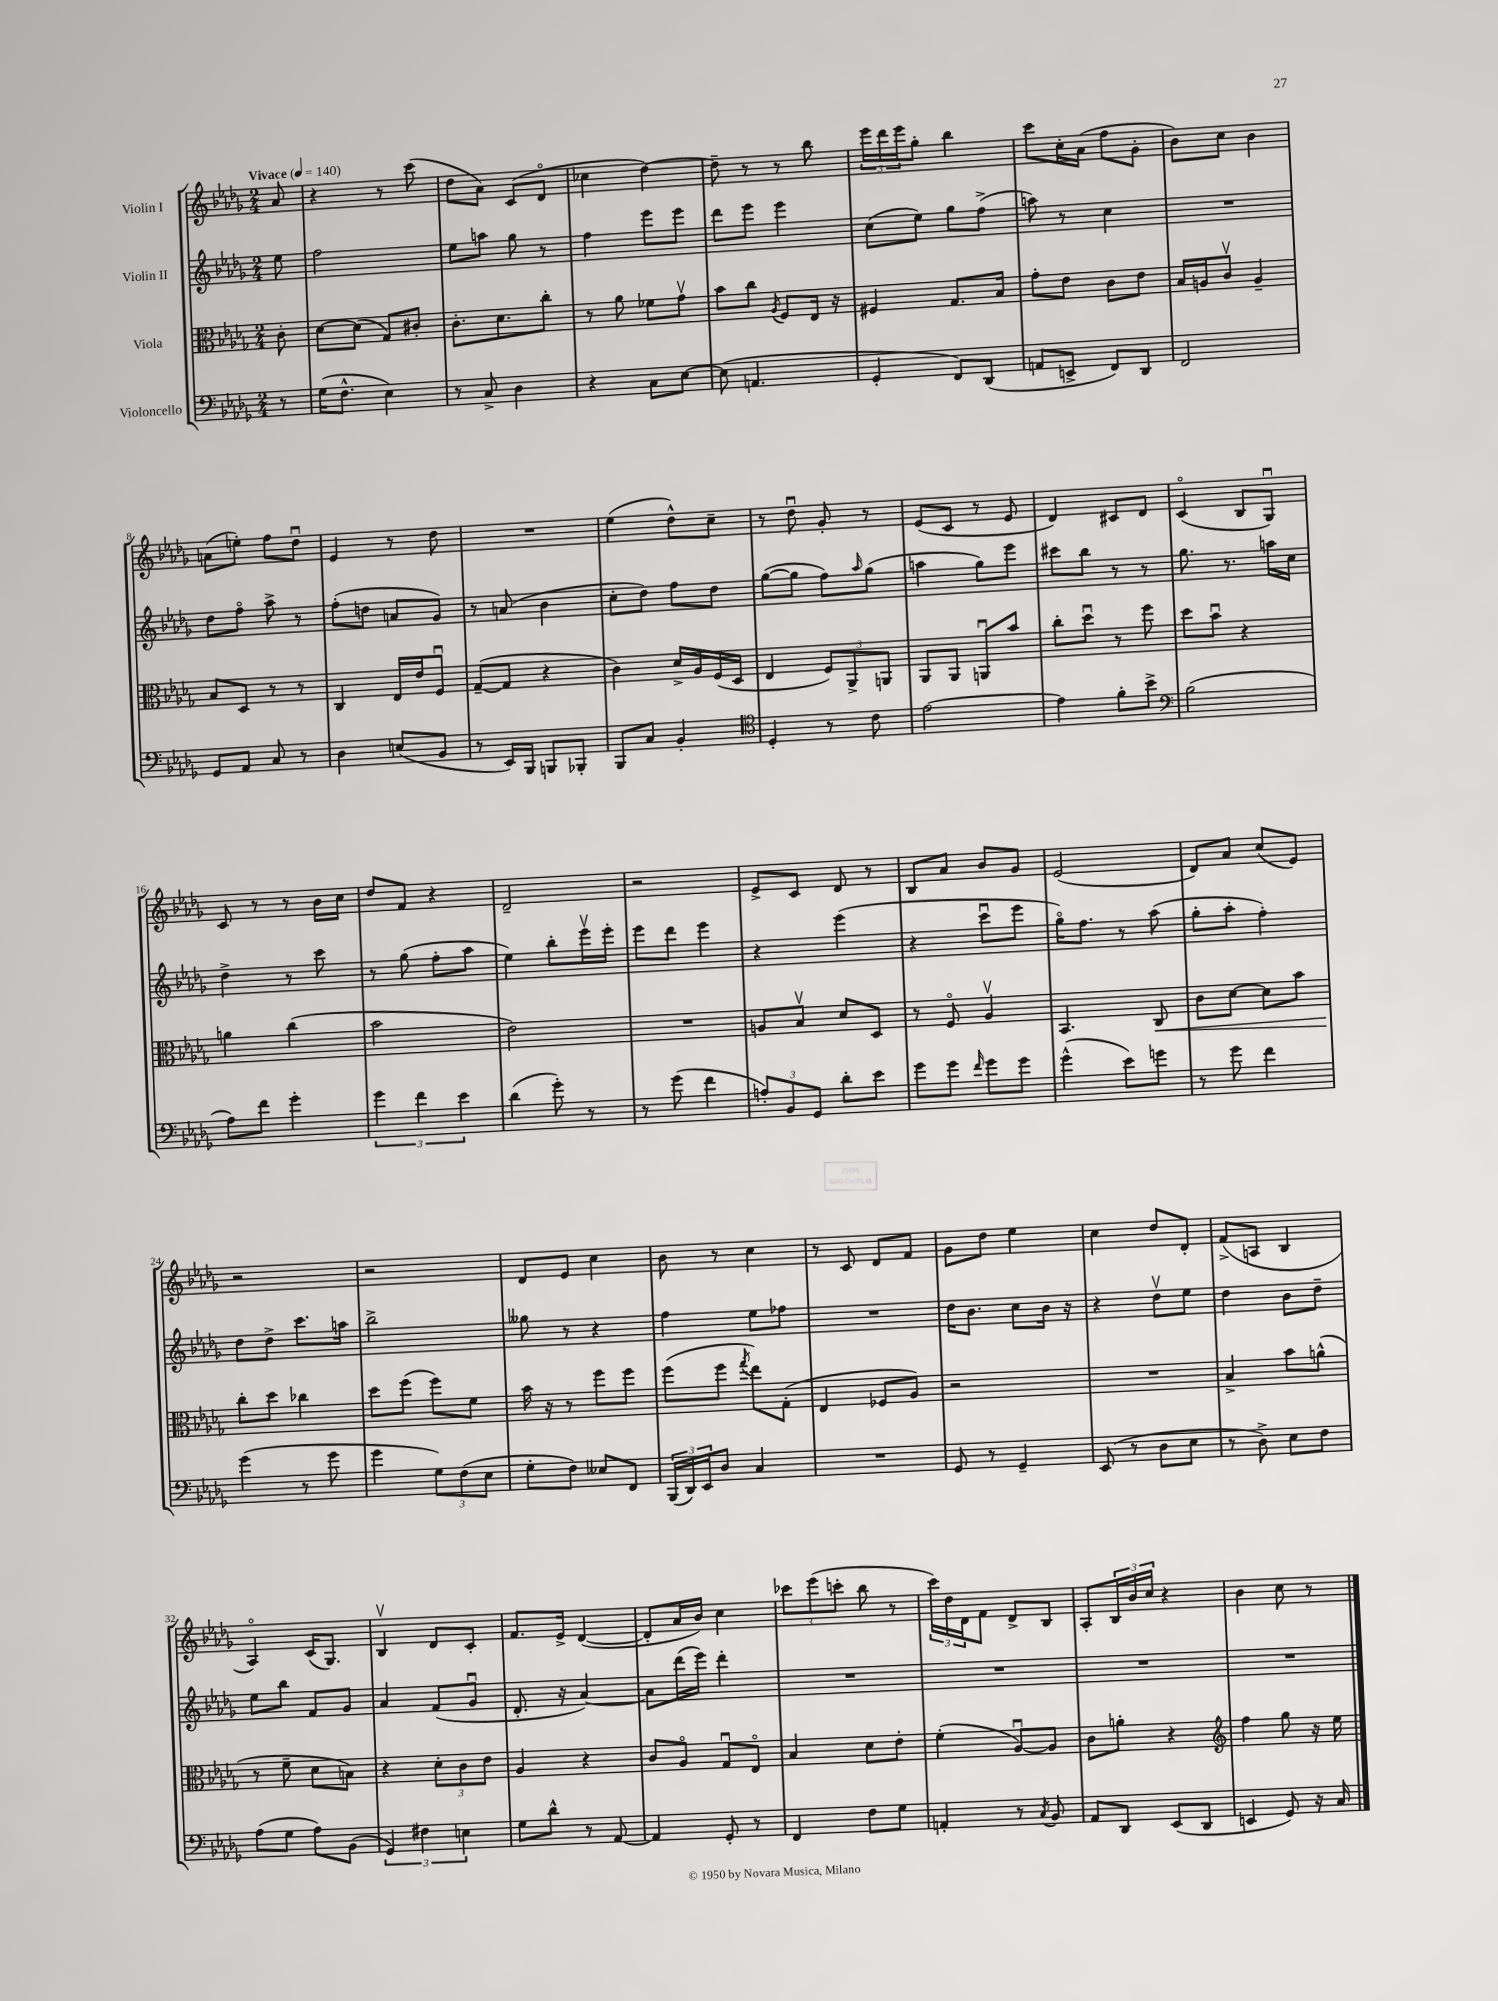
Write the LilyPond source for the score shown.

<<
\new StaffGroup <<
\new Staff = "s0" \with { instrumentName = "Violin I" } {
    \clef treble \key des \major \numericTimeSignature \time 2/4 \partial 8 \tempo "Vivace" 4 = 140
    aes'8 |
    r4 r8 c'''8( |
    des''8 aes'8) c'8( des'8\flageolet |
    ces''4 des''4~) |
    des''8-- r8 r8 bes''8 |
    \tuplet 3/2 { ees'''16 des'''16 ees'''16 } ges''8-. bes''4 |
    c'''8 c''16-. aes'16( f''8 ges'8-. |
    bes'8) c''8 bes'4 |
    a'8( e''8-.) f''8 des''8\downbow |
    ees'4 r8 des''8 |
    R2 |
    ees''4( des''8-^) c''8-- |
    r8 des''8\downbow ges'8-. r8 |
    ees'8( c'8 r8 ees'8 |
    des'4) cis'8 des'8 |
    c'4\flageolet( bes8 ges8\downbow) |
    c'8 r8 r8 bes'16 c''16 |
    des''8 f'8 r4 |
    des'2-- |
    r2 |
    ees'8-> c'8 des'8 r8 |
    bes8 aes'8 bes'8 ges'8 |
    ees'2( |
    des'8) aes'8 c''8( ees'8) |
    r2 |
    r2 |
    des'8 ees'8 c''4 |
    bes'8 r8 c''4 |
    r8 c'8 des'8 f'8 |
    ges'8 des''8 ees''4 |
    c''4 des''8 des'8-. |
    f'8->( a8 bes4 |
    aes4\flageolet) c'16( ges8.) |
    bes4\upbow des'8 c'8-. |
    f'8. ees'16-> des'4~( |
    des'8-. aes'16 bes'16) c''4 |
    \tuplet 3/2 { ces'''8 ees'''8( c'''8-. } bes''8 r8 |
    \tuplet 3/2 { c'''16) des''16 des'16 } f'8 des'8-> bes8 |
    aes8-. \tuplet 3/2 { bes16 bes'16 c''16 } r4 |
    bes'4 c''8 r8 \bar "|." |
}
\new Staff = "s1" \with { instrumentName = "Violin II" } {
    \clef treble \key des \major \numericTimeSignature \time 2/4 \partial 8
    ees''8 |
    f''2 |
    ees''8 a''8 ges''8 r8 |
    f''4 ees'''8 ees'''8 |
    des'''8 ees'''8 ees'''4 |
    c''8( ees''8) ges''8 f''8->( |
    a''8) r8 c''4 |
    R2 |
    des''8 f''8\flageolet aes''8-> r8 |
    f''8-.( d''8 a'8 ges'8) |
    r8 a'8( bes'4 |
    c''8-. des''8) f''8 des''8 |
    ges''8~( ges''8 f''8) \grace { aes''16 } ges''8( |
    a''4 ges''8) ees'''8 |
    cis'''8 bes''8 r8 r8 |
    ges''8. r8. a''16 c''16 |
    des''4-> r8 c'''8 |
    r8 ges''8( f''8-. aes''8 |
    ees''4) bes''8-. ees'''16\upbow ees'''16-. |
    ees'''8 des'''8 ees'''4 |
    r4 ees'''4( |
    r4 c'''8\downbow ees'''8 |
    ges''16\flageolet) f''8. r8 aes''8( |
    ges''8-. aes''8-. f''4-.) |
    des''8 des''8-> c'''8. a''16 |
    bes''2-> |
    geses''8 r8 r4 |
    f''4 ees''8 fes''8 |
    R2 |
    des''16 bes'8. c''8 bes'16 r16 |
    r4 des''8\upbow ees''8 |
    des''4 bes'8 des''8-- |
    ees''8 bes''8 f'8 ges'8 |
    aes'4 f'8( ges'8\downbow |
    des'8.-. r16 aes'4~) |
    aes'8 des'''16( ees'''16) des'''4-. |
    R2 |
    R2 |
    R2 |
    R2 \bar "|." |
}
\new Staff = "s2" \with { instrumentName = "Viola" } {
    \clef alto \key des \major \numericTimeSignature \time 2/4 \partial 8
    c'8-. |
    des'8~ des'8( ges8) cis'8-. |
    c'8.-. des'8. c''8-. |
    r8 aes'8 fes'8 ges'8\upbow |
    bes'8 c''8 \acciaccatura { aes8 } f8 ees16 r16 |
    fis4 ges8. bes16 |
    ges'8-. ees'8 c'8 ees'8 |
    bes16 a16 c'8\upbow a4-- |
    bes8 des8 r8 r8 |
    c4 ees16 ees'16 f8\downbow |
    ges8~--( ges8 r4 |
    c'4) des'16-> aes16 f16( des16 |
    ees4 \tuplet 3/2 { f8) aes,8-> a,8 } |
    aes,8 aes,8 a,8\downbow bes'8 |
    c''8-. des''8\downbow r8 f''8 |
    des''8 bes'8\downbow r4 |
    a'4 c''4( |
    bes'2 |
    ees'2) |
    R2 |
    a8 bes8\upbow des'8 des8 |
    r8 f8\flageolet aes4\upbow |
    bes,4. c8\< |
    c'8 des'8~ des'8 bes'8 |
    c''8-.\! des''8 ces''4 |
    des''8 f''8( f''8) f'8 |
    bes'16 r16 r8 f''8 f''8 |
    f''8( f''8 \acciaccatura { ges''8 } ees''8) ges8-.( |
    ees4 fes8 aes8) |
    r2 |
    R2 |
    bes4-> bes'8 a'8-^( |
    r8 f'8-- des'8 b8) |
    r4 \tuplet 3/2 { des'8-. c'8 ees'8 } |
    aes4 r4 |
    c'8 aes8\flageolet ges8\downbow ees8\flageolet |
    bes4 des'8 ees'8-. |
    f'4-.( aes8~\downbow) aes8 |
    c'8 a'8-. r4 |
    \clef treble f''4 ges''8 r16 ees''16 \bar "|." |
}
\new Staff = "s3" \with { instrumentName = "Violoncello" } {
    \clef bass \key des \major \numericTimeSignature \time 2/4 \partial 8
    r8 |
    ges16( f8.-^ ees4) |
    r8 c8-> des4 |
    r4 c8 ees8~ |
    ees8( a,4. |
    ges,4-. f,8) des,8( |
    a,8 e,8-> f,8) des,8 |
    f,2 |
    ges,8 aes,8 c8 r8 |
    des4 e8( bes,8 |
    r8 ees,16) bes,,16 b,,8 bes,,8-. |
    bes,,8 c8 bes,4-. |
    \clef tenor des4-. r8 c'8 |
    ees'2~ |
    ees'4 f'8-. bes'8-> |
    \clef bass bes2( |
    aes8) f'8 ges'4-. |
    \tuplet 3/2 { ges'4 f'4 ees'4 } |
    des'4( ges'8-.) r8 |
    r8 ges'8( f'4 |
    \tuplet 3/2 { a8-.) bes,8 ges,8 } des'8-. ees'8 |
    ges'8 ges'8 \grace { f'16 } ges'8 ges'8 |
    ges'4-^( ees'8) g'8 |
    r8 ges'8 f'4 |
    ges'4( r8 ges'8 |
    ges'4 \tuplet 3/2 { ges8) f8( ees8 } |
    ges8-. f8) eeses8 f,8 |
    \tuplet 3/2 { bes,,16( des,16) ees,16 } des8 c4 |
    R2 |
    ges,8 r8 ges,4-- |
    ees,8( r8 des8 ees8 |
    r8 des8->) ees8 f8 |
    aes8( ges8 aes8) bes,8( |
    \tuplet 3/2 { ges,4) fis4 e4 } |
    ges8 des'8-^ r8 aes,8~ |
    aes,4 ges,8-. r8 |
    f,4 f8 ges8 |
    a,4-. r8 \acciaccatura { c8 } bes,8 |
    aes,8 des,8 ees,8( des,8 |
    e,4 ges,8) r16 c16 \bar "|." |
}
>>
>>
